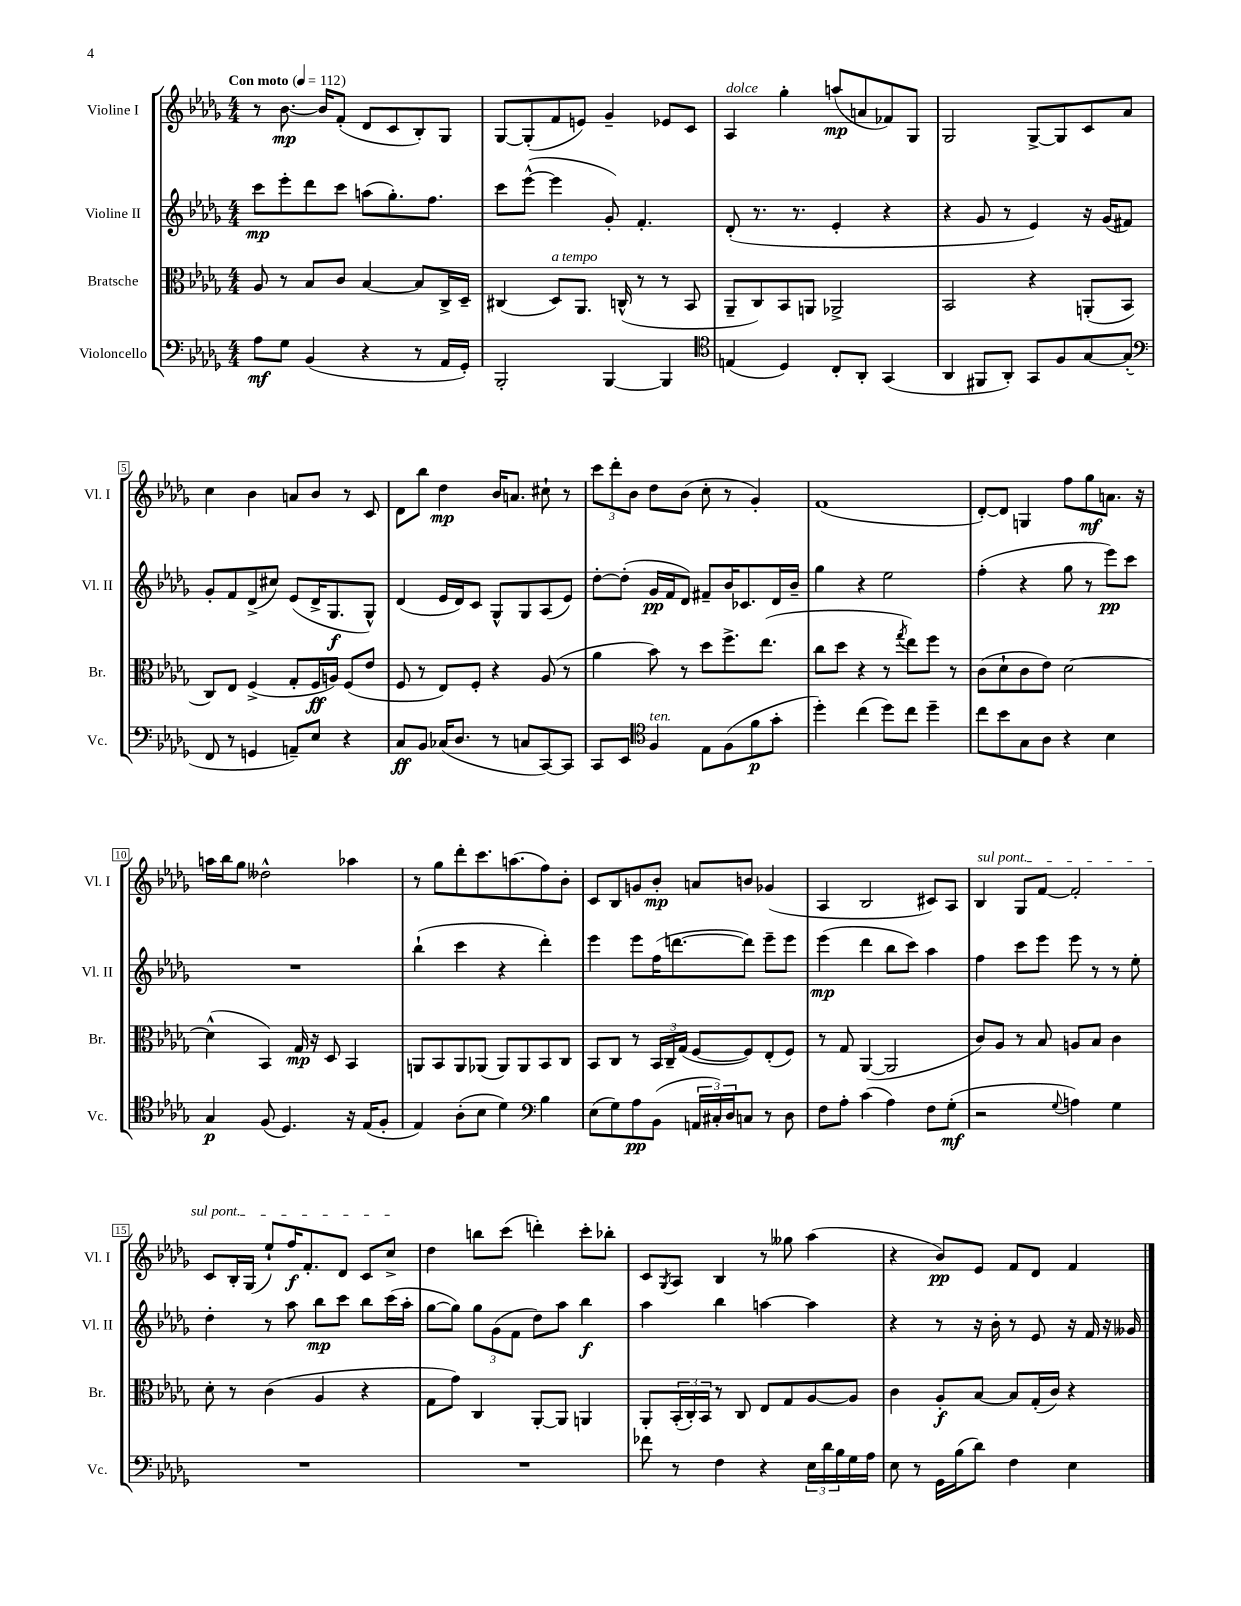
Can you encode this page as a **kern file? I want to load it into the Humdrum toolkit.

**kern	**dynam	**kern	**dynam	**kern	**dynam	**kern	**dynam
*part4	*part4	*part3	*part3	*part2	*part2	*part1	*part1
*staff4	*staff4	*staff3	*staff3	*staff2	*staff2	*staff1	*staff1
*I"Violoncello	*	*I"Bratsche	*	*I"Violine II	*	*I"Violine I	*
*I'Vc.	*	*I'Br.	*	*I'Vl. II	*	*I'Vl. I	*
*clefF4	*	*clefC3	*	*clefG2	*	*clefG2	*
*k[b-e-a-d-g-]	*	*k[b-e-a-d-g-]	*	*k[b-e-a-d-g-]	*	*k[b-e-a-d-g-]	*
*M4/4	*	*M4/4	*	*M4/4	*	*M4/4	*
*MM112	*	*MM112	*	*MM112	*	*MM112	*
=1	=1	=1	=1	=1	=1	=1	=1
!	!	!	!	!	!	!LO:TX:a:B:t=Con moto	!
8A-\L	mf	8A-/	.	8ccc\L	mp	8r	.
8G-\J	.	8r	.	8eee-'\	.	[8.b-\	mp
(4BB-/	.	8B-/L	.	8ddd-\	.	.	.
.	.	.	.	.	.	16b-/KL]	.
.	.	8c/J	.	8ccc\J	.	(8f'/J	.
4r	.	[4B-/	.	(8aan\L	.	8d-/L	.
.	.	.	.	8.gg-'\)	.	8c/	.
8r	.	8B-/L]	.	.	.	8B-'/)	.
.	.	.	.	8.ff\J	.	.	.
16AA-/LL	.	16C^/L	.	.	.	8G-/J	.
16GG-'/JJ)	.	16D-~/JJ	.	.	.	.	.
=2	=2	=2	=2	=2	=2	=2	=2
2BBB-'/	.	(4C#X/	.	8ccc\L	.	[8G-/L	.
.	.	.	.	([8eee-^^\J	.	(8G-'/]	.
!	!	!LO:TX:a:i:t=a tempo	!	!	!	!	!
.	.	8D-/L)	.	4eee-\]	.	8f/	.
.	.	8.AA-/J	.	.	.	8en/J)	.
[4BBB-/	.	.	.	8g-'/)	.	4g-~/	.
.	.	(16Cn^^/	.	.	.	.	.
.	.	8r	.	4.f'/	.	.	.
4BBB-/]	.	8r	.	.	.	8e-X/L	.
.	.	8BB-/	.	.	.	8c/J	.
=3	=3	=3	=3	=3	=3	=3	=3
*clefC4	*	*	*	*	*	*	*
!	!	!	!	!	!	!LO:TX:a:i:t=dolce	!
(4En/	.	8AA-~/L	.	(8d-'/	.	4A-/	.
.	.	8C/)	.	8.r	.	.	.
4D-/)	.	8BB-/	.	.	.	4gg-'\	.
.	.	.	.	8.r	.	.	.
.	.	8AAn/J	.	.	.	.	.
8C'/L	.	2AA-X^/	.	4e-'/	.	(8aan/L	mp
8AA-'/J	.	.	.	.	.	8an/	.
(4GG-/	.	.	.	4r	.	8f-X/)	.
.	.	.	.	.	.	8G-/J	.
=4	=4	=4	=4	=4	=4	=4	=4
4AA-/	.	2BB-/	.	4r	.	2G-/	.
8FF#X/L	.	.	.	8g-/	.	.	.
8AA-'/J)	.	.	.	8r	.	.	.
8GG-/L	.	4r	.	4e-/)	.	[8G-^/L	.
8F/	.	.	.	.	.	8G-/]	.
[8G-/	.	(8AAn'/L	.	16r	.	8c/	.
.	.	.	.	(16g-/KL	.	.	.
(8G-'/J]	.	8BB-/J	.	8f#X/J)	.	8a-/J	.
!!LO:LB:g=z
=5	=5	=5	=5	=5	=5	=5	=5
*clefF4	*	*	*	*	*	*	*
8FF/	.	8C/L)	.	8g-'/L	.	4cc\	.
8r	.	8E-/J	.	8f/	.	.	.
4GGn/	.	(4F^/	.	(8d-^/	.	4b-\	.
.	.	.	.	8cc#X/J)	.	.	.
8AAn~/L)	.	8G-'/L	.	(8e-/L	.	8an/L	.
8E-/J	.	16F/L	ff	16d-^/K	.	8b-/J	.
.	.	16An/JJ)	.	8.G-/	f	.	.
4r	.	(8F/L	.	.	.	8r	.
.	.	8e-/J	.	8G-^^/J)	.	8c/	.
=6	=6	=6	=6	=6	=6	=6	=6
8C/L	ff	8F/	.	(4d-/	.	8d-\L	.
8BB-/J	.	8r	.	.	.	8bb-\J	.
(16C-X/KL	.	8E-/L)	.	16e-/LL	.	4dd-\	mp
8.D-/J	.	.	.	16d-/J)	.	.	.
.	.	8F'/J	.	8c/J	.	.	.
8r	.	4r	.	8G-^^/L	.	16b-/KL	.
.	.	.	.	.	.	8.an/J	.
8Cn/L	.	.	.	8G-/	.	.	.
[8CC/)	.	(8A-/	.	(8A-/	.	8cc#X`\	.
8CC/J]	.	8r	.	8e-/J)	.	8r	.
=7	=7	=7	=7	=7	=7	=7	=7
8CC/L	.	4a-\	.	[8dd-'\L	.	12ccc\L	.
.	.	.	.	.	.	12ddd-'\	.
8EE-/J	.	.	.	(8dd-'\J]	.	.	.
.	.	.	.	.	.	12b-\J	.
*clefC4	*	*	*	*	*	*	*
!LO:TX:a:i:t=ten.	!	!	!	!	!	!	!
4F/	.	8b-\)	.	16g-/LL	pp	8dd-\L	.
.	.	.	.	16f/J	.	.	.
.	.	8r	.	8d-/J)	.	(8b-\J	.
8E-\L	.	8dd-\L	.	8f#X~/L	.	8cc'\	.
(8F\	.	8.ff^\	.	16b-/K	.	8r	.
.	.	.	.	8.c-X/	.	.	.
8f\	p	.	.	.	.	4g-'/)	.
.	.	(8.ee-\J	.	.	.	.	.
8g-'\J	.	.	.	16d-/L	.	.	.
.	.	.	.	16b-~/JJ	.	.	.
=8	=8	=8	=8	=8	=8	=8	=8
4dd-'\)	.	8cc\L	.	4gg-\	.	(1f	.
.	.	8dd-\J	.	.	.	.	.
(4cc\	.	4r	.	4r	.	.	.
8dd-\L)	.	8r	.	2ee-\	.	.	.
.	.	8qgg-/	.	.	.	.	.
8cc\J	.	8ee-\L)	.	.	.	.	.
4dd-~\	.	8ff\J	.	.	.	.	.
.	.	8r	.	.	.	.	.
=9	=9	=9	=9	=9	=9	=9	=9
8cc\L	.	(8c\L	.	(4ff'\	.	[8d-'/L)	.
8b-\	.	8d-`\	.	.	.	8d-/J]	.
8G-\	.	8c\	.	4r	.	4Gn/	.
8A-\J	.	8e-\J)	.	.	.	.	.
4r	.	[2d-\	.	8gg-\	.	8ff\L	.
.	.	.	.	8r	.	8gg-\	mf
4B-\	.	.	.	8eee-\L)	pp	8.an\J	.
.	.	.	.	8ccc\J	.	.	.
.	.	.	.	.	.	16r	.
!!LO:LB:g=z
=10	=10	=10	=10	=10	=10	=10	=10
4G-/	p	(4d-^^\]	.	1r	.	16aan\LL	.
.	.	.	.	.	.	16bb-\J	.
.	.	.	.	.	.	8gg-\J	.
(8F/	.	4BB-/)	.	.	.	2dd--X^^\	.
4.D-/)	.	.	.	.	.	.	.
.	.	16G-/	mp	.	.	.	.
.	.	16r	.	.	.	.	.
.	.	8D-/	.	.	.	.	.
16r	.	4BB-/	.	.	.	4aa-X\	.
(16E-/KL	.	.	.	.	.	.	.
8F'/J	.	.	.	.	.	.	.
=11	=11	=11	=11	=11	=11	=11	=11
4E-/)	.	8AAn/L	.	(4bb-`\	.	8r	.
.	.	8BB-/	.	.	.	8gg-\L	.
(8A-'\L	.	8AA/	.	4ccc\	.	8ddd-'\	.
8B-\J	.	(8AA-X/J	.	.	.	8.ccc\	.
4d-\)	.	8AA-/L)	.	4r	.	.	.
.	.	.	.	.	.	(8.aan\	.
.	.	8AA-/	.	.	.	.	.
*clefF4	*	*	*	*	*	*	*
4B-\	.	8BB-/	.	4ddd-'\)	.	8ff\)	.
.	.	8C/J	.	.	.	8b-'\J	.
=12	=12	=12	=12	=12	=12	=12	=12
(8E-\L	.	8BB-/L	.	4eee-\	.	8c/L	.
8G-\)	.	8C/J	.	.	.	8B-/	.
8A-\	pp	8r	.	8eee-\L	.	8gn/	.
(8BB-\J	.	24BB-/LL	.	(16ff\K	.	8b-'/J	mp
.	.	24C~/	.	.	.	.	.
.	.	.	.	[8.dddn\	.	.	.
.	.	(24G-/JJ	.	.	.	.	.
24AAn/LL	.	[8F/L	.	.	.	8an/L	.
24C#X'/)	.	.	.	.	.	.	.
24D-/J	.	.	.	.	.	.	.
8Cn/J	.	8F/])	.	8ddd\J])	.	8bn/J	.
8r	.	(8E-'/	.	8eee-~\L	.	(4g-X/	.
8D-\	.	8F/J)	.	8eee-\J	.	.	.
=13	=13	=13	=13	=13	=13	=13	=13
8F\L	.	8r	.	(4eee-\	mp	4A-/	.
8A-'\J	.	8G-/	.	.	.	.	.
(4c\	.	([4AA-/	.	4ddd-\	.	2B-/	.
4A-\)	.	2AA-/]	.	8bb-\L	.	.	.
.	.	.	.	8ccc\J)	.	.	.
8F\L	.	.	.	4aa-\	.	8c#X/L)	.
(8G-'\J	mf	.	.	.	.	8A-/J	.
=14	=14	=14	=14	=14	=14	=14	=14
!	!	!	!	!	!	!LO:TX:a:i:t=sul pont.	!
2r	.	8c/L)	.	4ff\	.	4B-/	.
.	.	8A-/J	.	.	.	.	.
.	.	8r	.	8ccc\L	.	8G-/L	.
.	.	8B-/	.	8eee-\J	.	[8f/J	.
8qqG-/	.	.	.	.	.	.	.
4An\)	.	8An/L	.	8eee-\	.	2f'/]	.
.	.	8B-/J	.	8r	.	.	.
4G-\	.	4c\	.	8r	.	.	.
.	.	.	.	8ee-'\	.	.	.
!!LO:LB:g=z
=15	=15	=15	=15	=15	=15	=15	=15
1r	.	8d-'\	.	4dd-'\	.	8c/L	.
.	.	8r	.	.	.	16B-'/L	.
.	.	.	.	.	.	(16G-/JJ	.
.	.	(4c\	.	8r	.	8ee-`/L)	.
.	.	.	.	8aa-\	.	16ff/K	f
.	.	.	.	.	.	8.f'/	.
.	.	4A-/	.	8bb-\L	mp	.	.
.	.	.	.	8ccc\J	.	8d-/J	.
.	.	4r	.	8bb-\L	.	8c/L	.
.	.	.	.	(16ccc\L	.	8cc^/J	.
.	.	.	.	16aa-'\JJ	.	.	.
=16	=16	=16	=16	=16	=16	=16	=16
1r	.	8G-\L	.	[8gg-\L	.	4dd-\	.
.	.	8g-\J)	.	8gg-\J])	.	.	.
.	.	4C/	.	12gg-\L	.	8bbn\L	.
.	.	.	.	(12g-\	.	.	.
.	.	.	.	.	.	(8ccc\J	.
.	.	.	.	12f\J	.	.	.
.	.	[8AA-'/L	.	8dd-\L)	.	4dddn'\)	.
.	.	8AA-/J]	.	8aa-\J	.	.	.
.	.	4AAn/	.	4bb-\	f	8ccc'\L	.
.	.	.	.	.	.	8bb-X'\J	.
=17	=17	=17	=17	=17	=17	=17	=17
8f-X\	.	8AA-'/L	.	4aa-\	.	8c/L	.
.	.	.	.	.	.	8qG-/	.
8r	.	(24BB-'/L	.	.	.	8A-/J	.
.	.	24C'/)	.	.	.	.	.
.	.	24BB-/JJ	.	.	.	.	.
4F\	.	8r	.	4bb-\	.	4B-/	.
.	.	8C/	.	.	.	.	.
4r	.	8E-/L	.	[4aan\	.	8r	.
.	.	8G-/	.	.	.	8gg--X\	.
24E-\LL	.	[8A-/	.	4aa\]	.	(4aa-\	.
24d-\	.	.	.	.	.	.	.
24B-\	.	.	.	.	.	.	.
16G-\	.	8A-/J]	.	.	.	.	.
16A-\JJ	.	.	.	.	.	.	.
=18	=18	=18	=18	=18	=18	=18	=18
8E-\	.	4c\	.	4r	.	4r	.
8r	.	.	.	.	.	.	.
16GG-\LL	.	8A-'/L	f	8r	.	8b-/L)	pp
(16B-\J	.	.	.	.	.	.	.
8d-\J)	.	[8B-/J	.	16r	.	8e-/J	.
.	.	.	.	16b-'\	.	.	.
4F\	.	8B-/L]	.	8r	.	8f/L	.
.	.	(16G-'/L	.	8e-/	.	8d-/J	.
.	.	16c/JJ)	.	.	.	.	.
4E-\	.	4r	.	16r	.	4f/	.
.	.	.	.	16f/	.	.	.
.	.	.	.	16r	.	.	.
.	.	.	.	16g--X/	.	.	.
==	==	==	==	==	==	==	==
*-	*-	*-	*-	*-	*-	*-	*-
